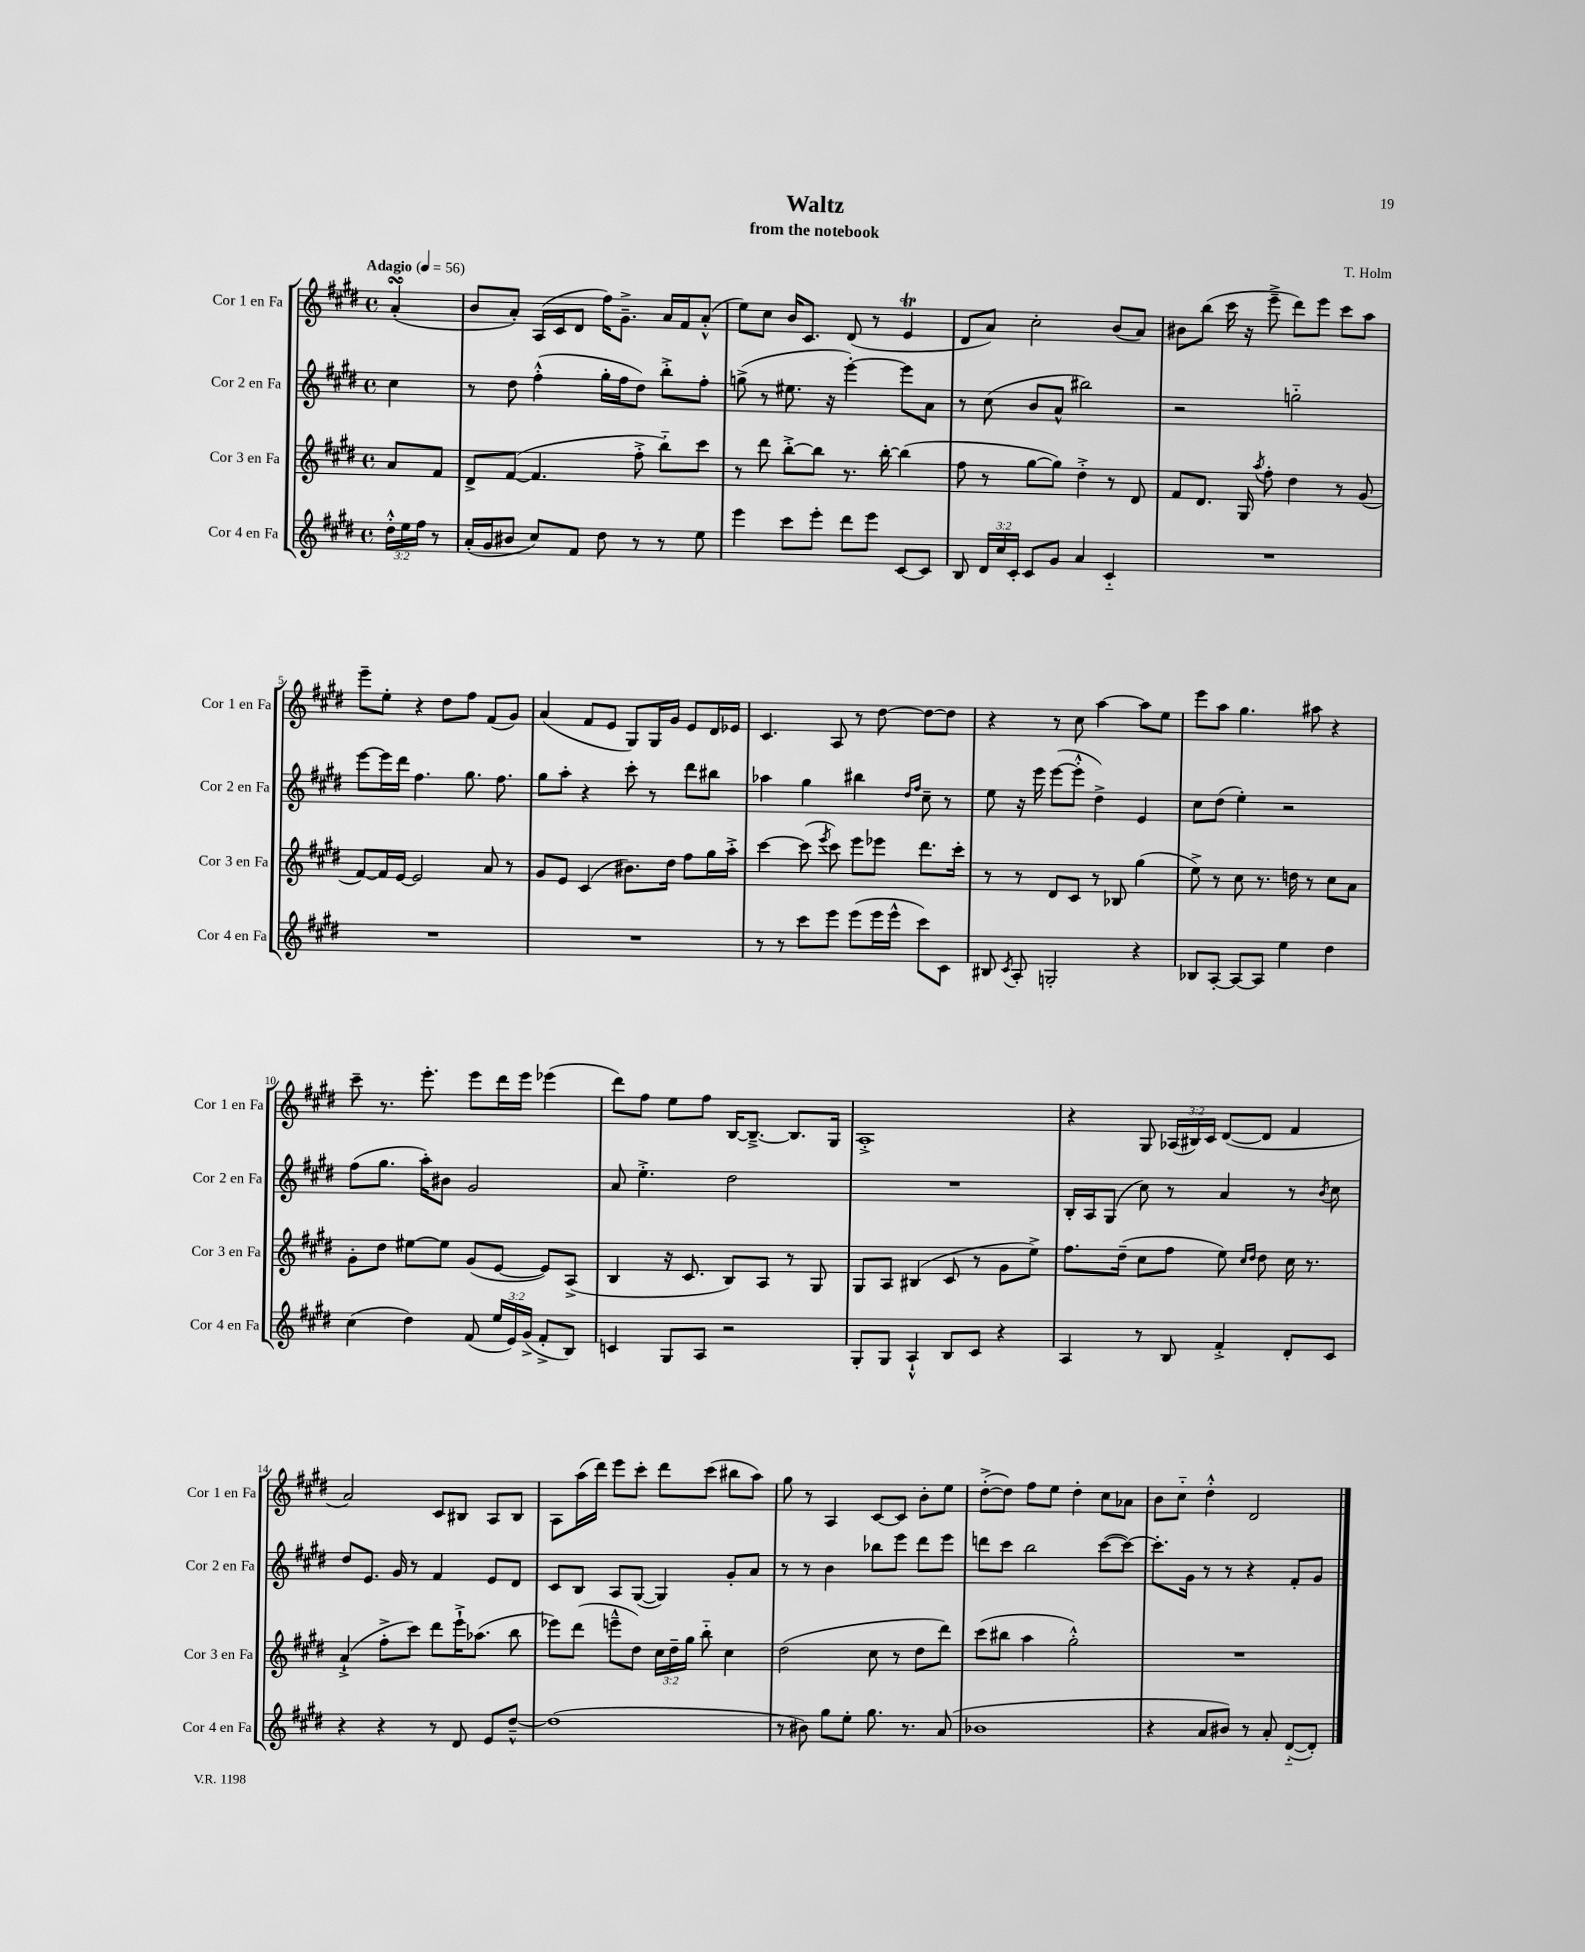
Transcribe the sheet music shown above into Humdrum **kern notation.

**kern	**kern	**kern	**kern
*staff4	*staff3	*staff2	*staff1
*clefG2	*clefG2	*clefG2	*clefG2
*k[f#c#g#d#]	*k[f#c#g#d#]	*k[f#c#g#d#]	*k[f#c#g#d#]
*M4/4	*M4/4	*M4/4	*M4/4
*met(c)	*met(c)	*met(c)	*met(c)
*MM56	*MM56	*MM56	*MM56
24dd#'^^	8a	4cc#	(4a'
24ee	.	.	.
24ff#	.	.	.
8r	8f#	.	.
=	=	=	=
(16a'	8d#^	8r	8b
16g#	.	.	.
8b#	([8f#	8dd#	8a')
8cc#)	4.f#]	(4ff#'^^	(16A
.	.	.	16c#
8f#	.	.	8d#
8dd#	.	16gg#'	16ff#)
.	.	16ff#	8.g#~^
8r	8ff#'^	8dd#)	.
8r	8bb'~)	8bb'^	16a
.	.	.	16f#
8ee	8ccc#	8ff#'	(8a'^^
=	=	=	=
4eee	8r	(8gg^	8ee)
.	8ddd#	8r	8cc#
8ccc#	[8bb'^	8.ee#	16b
.	.	.	8.c#
8eee'	8bb]	.	.
.	.	16r	.
8ddd#	8.r	[4eee')	(8d#
8eee	.	.	8r
.	[16bb'	.	.
[8c#	(4bb]	8eee]	4e
8c#]	.	8a	.
=	=	=	=
8B	8ff#	8r	8d#
24d#	8r	(8cc#	8a)
24cc#	.	.	.
24c#'	.	.	.
8c#	[8gg#	8b	2cc#'
8g#	8gg#])	8a^^	.
4a	4dd#'^	2bb#)	.
4c#'~	8r	.	(8b
.	8d#	.	8a)
=	=	=	=
1r	8f#	2r	8b#
.	8.d#	.	(8bb
.	.	.	16ccc#
.	16G#	.	16r
.	8qaa	.	.
.	8ff#'	.	8eee~^
.	4dd#	2gg'~	8ddd#)
.	.	.	8eee
.	8r	.	8ccc#
.	(8g#	.	8aa
=	=	=	=
1r	[8f#)	[8eee	8eee~
.	16f#]	16eee]	8ee'
.	[16e	16ddd#	.
.	2e]	4.ff#	4r
.	.	.	8dd#
.	.	8.gg#	8ff#
.	8a	.	(8f#
.	.	8.ff#	.
.	8r	.	8g#)
=	=	=	=
1r	8g#	8gg#	(4a
.	8e	8aa'	.
.	(4c#	4r	8f#
.	.	.	8e
.	8.b#)	8ccc#'	8G#)
.	.	8r	16G#
.	16dd#	.	16g#
.	8ff#	8ddd#	8e
.	16gg#	8bb#	16d#
.	16aa'^	.	16e-
=	=	=	=
8r	[4ccc#	4aa-	4.c#
8r	.	.	.
8ccc#	(8ccc#]	4gg#	.
.	8qeee	.	.
8eee	8ccc#)	.	8A
(8eee	8eee	4bb#	8r
16eee	8eee-	.	[8dd#
16eee^^	.	.	.
.	.	16qqdd#	.
.	.	16qqff#	.
8ccc#)	8.ddd#	8cc#~	8dd#_
8c#	.	8r	8dd#]
.	16ccc#'	.	.
=	=	=	=
8B#	8r	8ee	4r
8qc#	.	.	.
8A'	8r	16r	.
.	.	16eee	.
2G'	8d#	([8eee	8r
.	8c#	8eee'^^]	8cc#
.	8r	4dd#^)	[4aa
.	8B-	.	.
4r	(4gg#	4e	8aa]
.	.	.	8ee
=	=	=	=
8B-	8ee^)	8cc#	8eee
[8A'	8r	(8dd#	8aa
8A_	8cc#	4ee')	4.gg#
8A]	8.r	.	.
4ee	.	2r	.
.	16dd	.	.
.	8r	.	8aa#
4dd#	8cc#	.	4r
.	8a	.	.
=	=	=	=
(4cc#	8g#'	(8ff#	8ccc#~
.	8dd#	8.gg#	8.r
4dd#)	[8ee#	.	.
.	.	16aa')	8.eee'
.	8ee#]	8b#	.
(8f#	(8g#	2g#	8eee
24ee	[8e	.	16ddd#
24e)	.	.	.
.	.	.	16eee
(24g#^	.	.	.
8f#'^	8e])	.	(4eee-
8B)	(8A^	.	.
=	=	=	=
4c	4B	8a	8ddd#)
.	.	4.ee'^	8ff#
8G#	16r	.	8ee
.	8.c#	.	.
8A	.	.	8ff#
2r	8B)	2dd#	[16B
.	.	.	8.B~^_
.	8A	.	.
.	8r	.	8.B]
.	8G#	.	.
.	.	.	16G#
=	=	=	=
8G#'	8G#	1r	1A'^
8G#	8A	.	.
4A`^^	(4B#	.	.
8B	8c#	.	.
8c#	8r	.	.
4r	8g#	.	.
.	8ee^)	.	.
=	=	=	=
4A	8.ff#	16B'	4r
.	.	16A	.
.	.	(8G#	.
.	(16dd#~	.	.
8r	8cc#	8cc#)	8G#
8B	8ff#	8r	(24A-
.	.	.	24B#)
.	.	.	24c#
4f#'^	8ee)	4a	([8d#
.	16qqcc#	.	.
.	16qqdd#	.	.
.	8dd#	.	8d#]
8d#'	16cc#	8r	4f#
.	8.r	.	.
.	.	8qb	.
8c#	.	8cc#	.
=	=	=	=
4r	(4a`^	8dd#	2a)
.	.	8.e	.
4r	8ff#'^	.	.
.	.	16g#	.
.	8ccc#)	8r	.
8r	8ddd#	4f#	8c#
8d#	16eee`^	.	8B#
.	(8.aa-	.	.
8e	.	8e	8A
[8dd#~^^	8bb	8d#	8B#
=	=	=	=
(1dd#]	8eee-)	8c#	8A
.	(8ddd#	8B	(16aa
.	.	.	16ddd#)
.	8eee~^^	8A	8eee
.	8dd#)	([8G#	8ccc#'
.	24cc#	4G#])	8ddd#
.	24dd#~	.	.
.	24gg#	.	.
.	8bb'~	.	(8ccc#
.	4cc#	8g#'	8bb#
.	.	8a	8aa)
=	=	=	=
8r	(2dd#	8r	8gg#
8b#)	.	8r	8r
8gg#	.	4b	4A
8ee'	.	.	.
8.gg#	8cc#	8bb-	[8c#
.	8r	8eee	8c#]
8.r	.	.	.
.	8dd#	8ddd#	8b'
(8a	8ddd#)	8eee	8ee
=	=	=	=
1b-	(8ccc#	8ddd	([8dd#'^
.	8bb#	8ccc#	8dd#])
.	4aa	2bb	8ff#
.	.	.	8ee
.	2gg#'^^)	.	4dd#'
.	.	([8ccc#	8cc#
.	.	8ccc#_)	8a-
=	=	=	=
4r	1r	8.ccc#']	8b
.	.	.	8cc#'~
.	.	16g#	.
8a	.	8r	4dd#'^^
8b#)	.	8r	.
8r	.	4r	2d#
8a'	.	.	.
([8d#'~	.	8f#'	.
8d#'])	.	8g#	.
==	==	==	==
*-	*-	*-	*-
